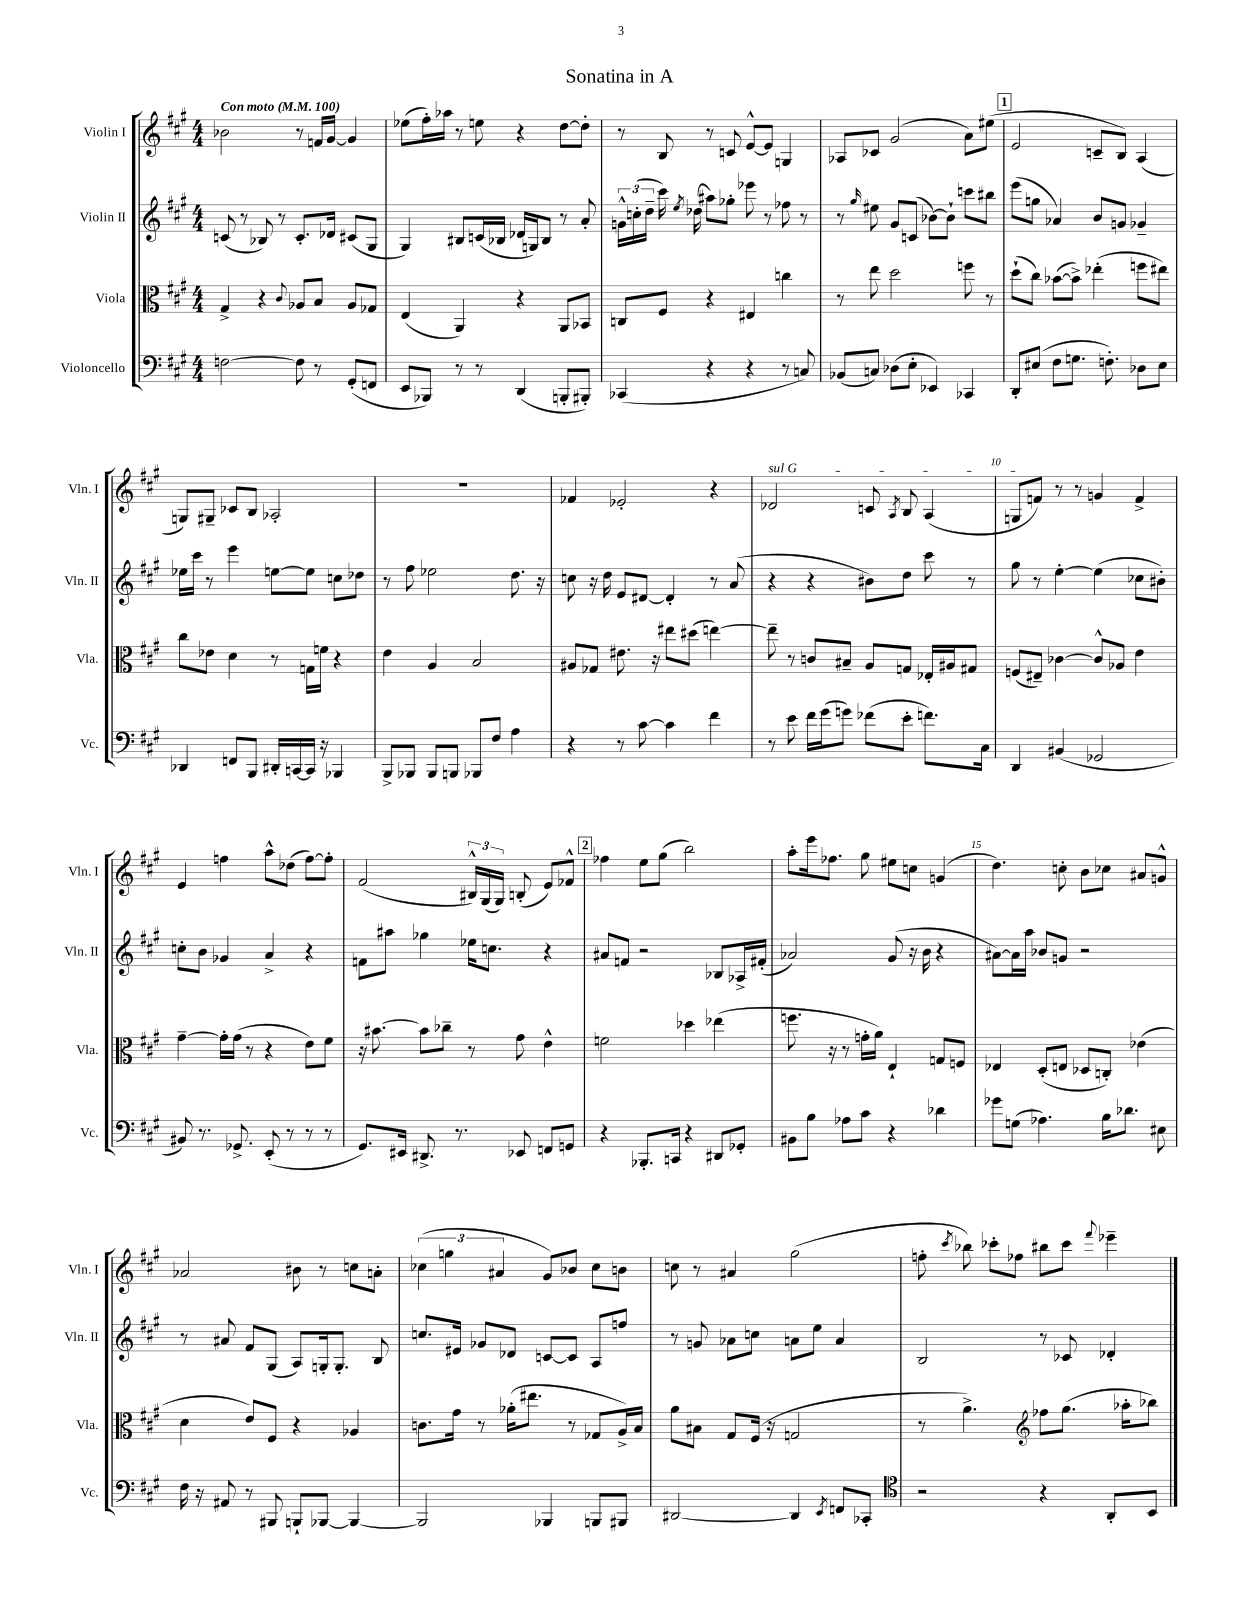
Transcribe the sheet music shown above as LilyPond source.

\header { title = "Sonatina in A" }
<<
\new StaffGroup <<
\new Staff = "s0" \with { instrumentName = "Violin I" shortInstrumentName = "Vln. I" } {
    \clef treble \key a \major \numericTimeSignature \time 4/4 \tempo "Con moto" 4 = 100
    \autoBeamOff bes'2 r8 f'16[ gis'16]~ gis'4 |
    ees''8[( fis''16-.) aes''16] r8 e''8 r4 d''8[~ d''8]-. |
    r8 b8 r8 c'8 e'8[~-^ e'8] g4 |
    aes8[ ces'8] gis'2( a'8[) eis''8]( |
    \mark \markup { \box "1" } e'2 c'8[-- b8]) a4( |
    g8[) gis8]-- ces'8[ b8] aes2-. |
    R1 |
    fes'4 ees'2-. r4 |
    \once \override TextSpanner.bound-details.left.text = \markup { \italic "sul G" } des'2\startTextSpan c'8 \acciaccatura { a8 } b8 a4( |
    g8[ f'8]\stopTextSpan) r8 r8 g'4 f'4-> |
    e'4 f''4 a''8[-^ des''8]( f''8[~) f''8]-. |
    fis'2( \tuplet 3/2 { bis16[-^) gis16( gis16]) } b8-.( e'8[) fes'8]-^ |
    \mark \markup { \box "2" } fes''4 e''8[ gis''8]( b''2) |
    a''8[-. e'''16 fes''8.] gis''8 eis''8[ c''8] g'4( |
    d''4.) c''8-. b'8[ ces''8] ais'8[ g'8]-^ |
    aes'2 bis'8 r8 c''8[ a'8]-. |
    \tuplet 3/2 { ces''4( g''4 ais'4 } gis'8[) bes'8] ces''8[ b'8] |
    c''8 r8 ais'4 gis''2( |
    f''8-. \acciaccatura { cis'''8 } bes''8) ces'''8[-. fes''8] bis''8[ ces'''8] \appoggiatura { fis'''8 } ees'''4-- \bar "|." |
}
\new Staff = "s1" \with { instrumentName = "Violin II" shortInstrumentName = "Vln. II" } {
    \clef treble \key a \major \numericTimeSignature \time 4/4
    \autoBeamOff c'8( r8 bes8) r8 c'8.[-. des'16] cis'8[( gis8] |
    gis4) bis8[ c'16( bes16] des'16[ g16) bes8] r8 a'8-. |
    \tuplet 3/2 { g'16[-^ c''16-.( d''16]-- } cis'''16) \acciaccatura { e''8 } des''16( ais''8[) ges''8]-. ees'''8 r8 fes''8 r8 |
    r8 \grace { gis''16 } eis''8 gis'8[ c'8]( bes'8[~) bes'8]-! c'''8[ bis''8] |
    \mark \markup { \box "1" } e'''8[( g''8] aes'4) b'8[ g'8] ges'4-- |
    ees''16[ cis'''16] r8 e'''4 e''8[~ e''8] c''8[ des''8] |
    r8 fis''8 ees''2 d''8. r16 |
    c''8 r16 d''16 e'8[ dis'8]~ dis'4-. r8 a'8( |
    r4 r4 bis'8[) d''8] cis'''8 r8 |
    gis''8 r8 e''4~-. e''4( ces''8[ bis'8]-.) |
    c''8[-. b'8] ges'4 a'4-> r4 |
    f'8[ ais''8] ges''4 ees''16[ c''8.] r4 |
    \mark \markup { \box "2" } ais'8[ f'8] r2 bes8[ aes16-> fis'16]-.( |
    aes'2) gis'8( r16 b'16 r4 |
    ais'8[~) ais'16 a''16] bes'8[ g'8] r2 |
    r8 ais'8 fis'8[ gis8]( a8[) g16-. g8.]-. b8 |
    c''8.[ eis'16] ges'8[ des'8] c'8[~ c'8] a8[ f''8] |
    r8 g'8 aes'8[ c''8] a'8[ e''8] a'4 |
    b2 r8 ces'8 des'4-. \bar "|." |
}
\new Staff = "s2" \with { instrumentName = "Viola" shortInstrumentName = "Vla." } {
    \clef alto \key a \major \numericTimeSignature \time 4/4
    \autoBeamOff gis4-> r4 \appoggiatura { cis'8 } aes8[ b8] aes8[ ges8] |
    e4( a,4) r4 a,8[ bes,8] |
    c8[ fis8] r4 eis4 c''4 |
    r8 e''8 d''2 f''8 r8 |
    \mark \markup { \box "1" } d''8[-!( cis''8]) bes'8[~( bes'8]->) ees''4-.( f''8[ eis''8]) |
    cis''8[ ees'8] d'4 r8 g16[ f'16] r4 |
    e'4 a4 b2 |
    ais8[ ges8] eis'8. r16 eis''8[ dis''8]( e''4~) |
    e''8-- r8 c'8[ bis8]-- a8[ g8] ees16[-. ais16 gis8] |
    f8[( eis8]--) ces'4~ ces'8[-^ aes8] e'4 |
    gis'4~-- gis'16[-. gis'16]( r8 r4 e'8[) fis'8] |
    r16 bis'8.~ bis'8[ ces''8]-- r8 gis'8 e'4-^ |
    \mark \markup { \box "2" } f'2 des''4 ees''4( |
    f''8. r16 r8 g'16[-. a'16]) e4-! g8[ f8] |
    ees4 d8[-.( e8] des8[ c8]-.) ees'4( |
    d'4 e'8[) fis8] r4 aes4 |
    c'8.[ gis'16] r8 aes'16[-.( eis''8.] r8 ges8[ a16->) b16] |
    a'8[ bis8] gis8[ fis16]( r16 g2 |
    r8 a'4.->) \clef treble fes''8[ gis''8.]( aes''16[-. bes''8]) \bar "|." |
}
\new Staff = "s3" \with { instrumentName = "Violoncello" shortInstrumentName = "Vc." } {
    \clef bass \key a \major \numericTimeSignature \time 4/4
    \autoBeamOff f2~ f8 r8 gis,8[-.( f,8] |
    e,8[ bes,,8]) r8 r8 d,4( b,,8[-. bis,,8]-.) |
    ces,4( r4 r4 r8 c8) |
    bes,8[( c8]) des8[( e8]-. ees,4) ces,4 |
    \mark \markup { \box "1" } d,8[-. eis8]( fis8[ g8.] f8.-.) des8[ eis8] |
    des,4 f,8[ b,,8] dis,16[-. c,16~ c,16] r16 bes,,4 |
    b,,8[-> bes,,8] bes,,8[ b,,8] bes,,8[ fis8] a4 |
    r4 r8 cis'8~ cis'4 fis'4 |
    r8 e'8 fis'16[ gis'16( g'8]) fes'8[( e'8]-. f'8.[) cis16] |
    d,4 bis,4( ges,2 |
    bis,8) r8. ges,8.-> e,8-.( r8 r8 r8 |
    gis,8.[) eis,16] dis,8.-> r8. ees,8 f,8[ g,8] |
    \mark \markup { \box "2" } r4 bes,,8.[-. c,16] r4 dis,8[ ges,8]-. |
    bis,8[ b8] aes8[ cis'8] r4 des'4 |
    ges'8[ g8]( aes4.) b16[ des'8.] eis8 |
    fis16 r16 ais,8 r8 bis,,8 b,,8[-! bes,,8]~ bes,,4~ |
    bes,,2 bes,,4 b,,8[ bis,,8] |
    dis,2~ dis,4 \acciaccatura { e,8 } f,8[ ces,8]-. |
    \clef tenor r2 r4 a,8[-. b,8] \bar "|." |
}
>>
>>
\layout { \context { \Score \override BarNumber.break-visibility = ##(#f #t #t) barNumberVisibility = #(every-nth-bar-number-visible 5) } }
